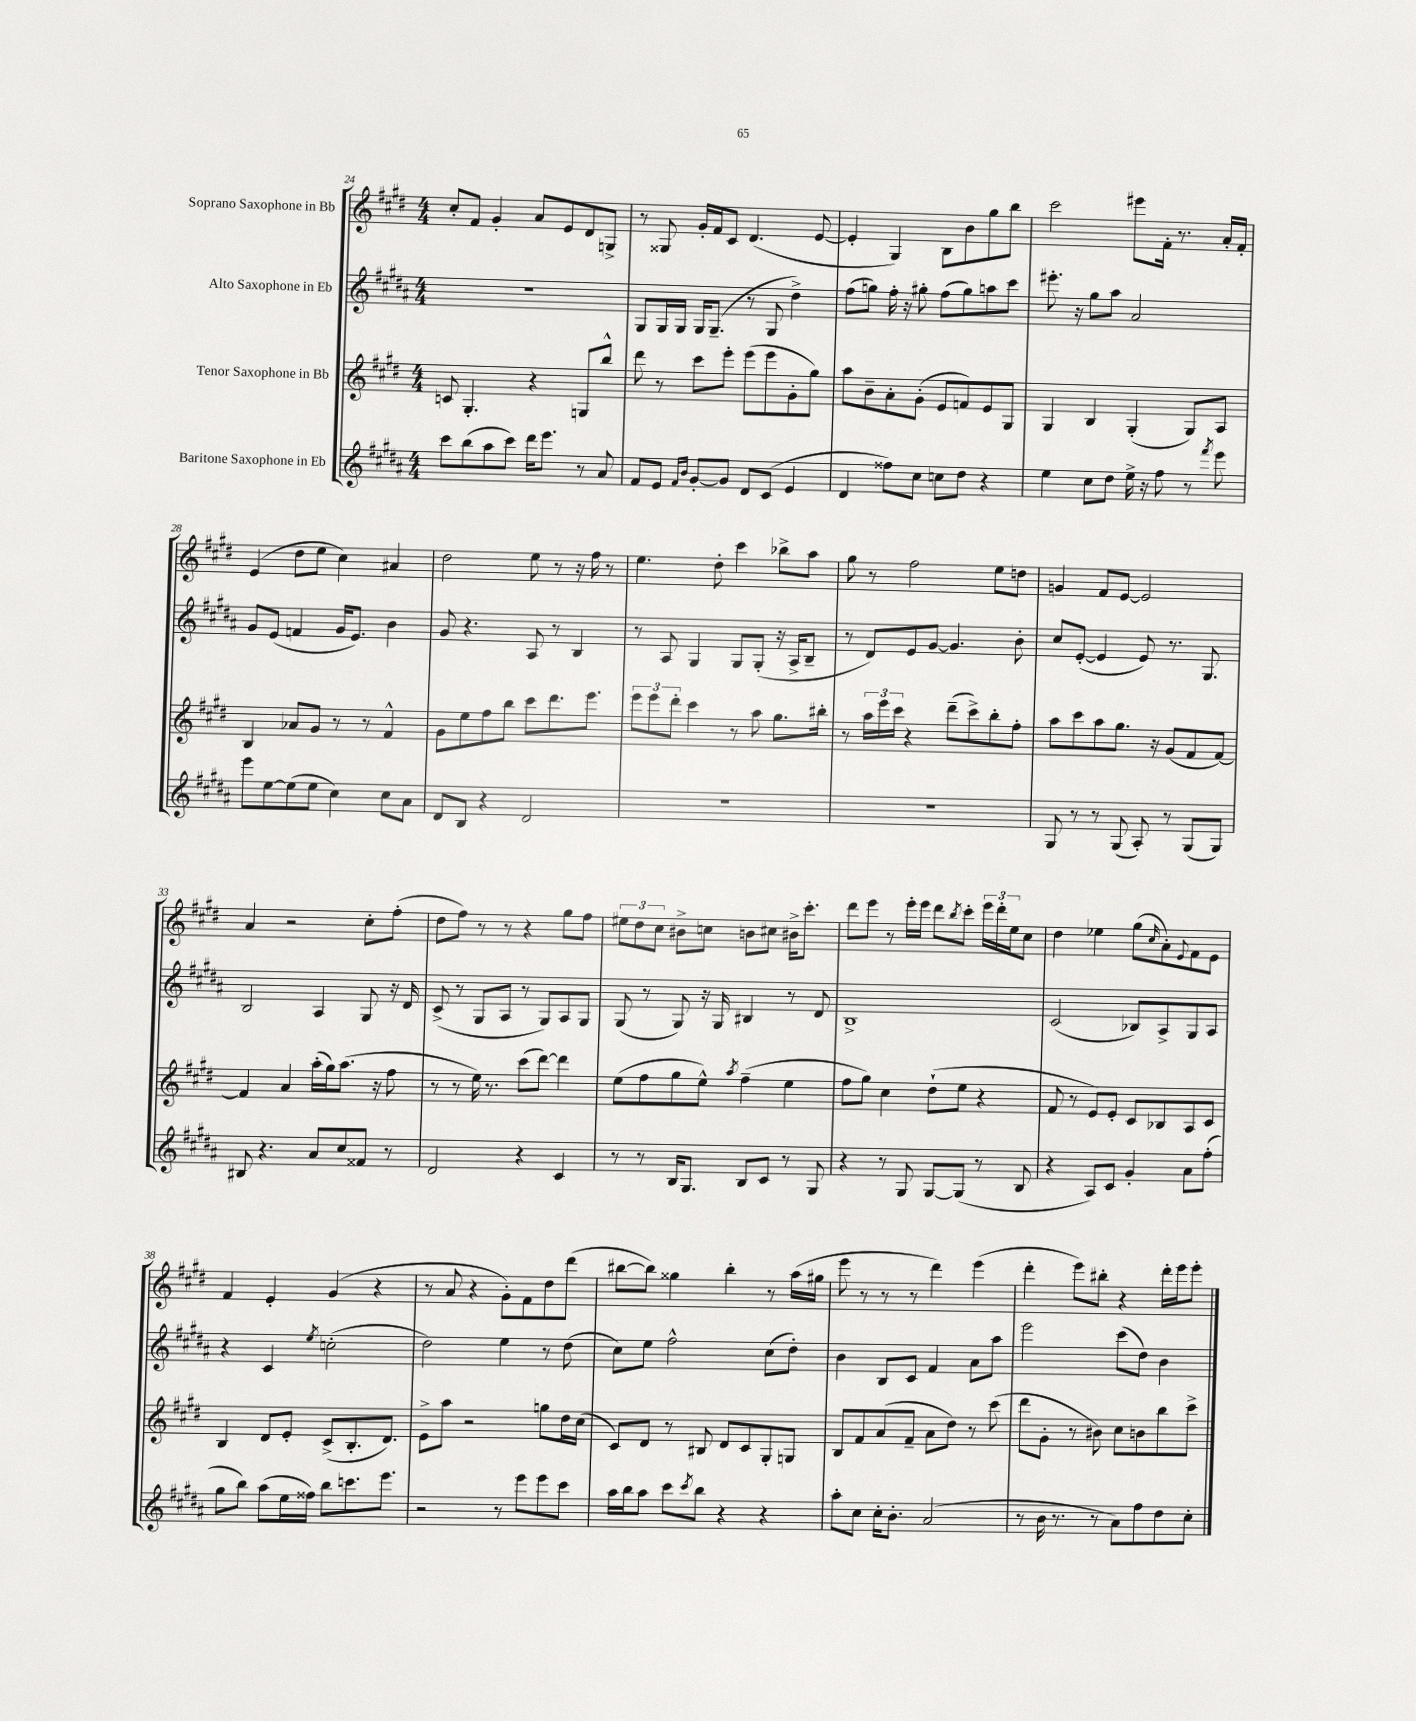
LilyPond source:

<<
\new StaffGroup <<
\new Staff = "s0" \with { instrumentName = "Soprano Saxophone in Bb" } {
    \clef treble \key e \major \numericTimeSignature \time 4/4
    cis''8-. fis'8 gis'4-. a'8 e'8 dis'8 g8-> |
    r8 gisis8 gis'16-. fis'16 cis'8 dis'4.( e'8~ |
    e'4-. gis4) b8 b'8 gis''8 b''8 |
    cis'''2 eis'''8 fis'16-. r8. a'16-. fis'16-. |
    e'4( dis''8 e''8 cis''4) ais'4 |
    dis''2 e''8 r8 r16 fis''16 r8 |
    e''4. dis''8-. cis'''4 bes''8-> a''8 |
    gis''8 r8 fis''2 e''8 d''8 |
    g'4 fis'8 e'8~ e'2 |
    a'4 r2 cis''8-. fis''8-.( |
    dis''8 fis''8) r8 r8 r4 gis''8 fis''8 |
    \tuplet 3/2 { eis''8 dis''8 cis''8 } bis'8-> c''8 b'8 cis''8 bis'16-> cis'''8.-. |
    dis'''8 e'''8 r8 e'''16-. e'''16 dis'''8 \acciaccatura { b''8 } cis'''8-. \tuplet 3/2 { e'''16 dis'''16-. e''16 } cis''8 |
    dis''4 ees''4 gis''8( \grace { cis''16 } a'8-.) \appoggiatura { e'8 } fis'8 e'8 |
    fis'4 e'4-. gis'4( r4 |
    r8 a'8 r4 gis'8-.) fis'8 dis''8 dis'''8( |
    bis''8~ bis''8) gisis''4 bis''4-. r8 a''16( gis''16 |
    e'''8 r8 r8 r8 dis'''4) e'''4( |
    dis'''4-. e'''8) bis''8-. r4 dis'''16-. e'''16 e'''8-. \bar "|." |
}
\new Staff = "s1" \with { instrumentName = "Alto Saxophone in Eb" } {
    \clef treble \key b \major \numericTimeSignature \time 4/4
    R1 |
    gis8 gis16 gis16 gis16 gis8.--( r8 gis8 dis''4->) |
    fis''8( g''8) fis''16-. r16 gis''8-. fis''8( gis''8) a''8 cis'''8 |
    eis'''8.-. r16 gis''8 ais''8 ais'2 |
    gis'8 e'8( f'4 gis'16 e'8.) b'4 |
    gis'8 r4. ais8 r8 b4 |
    r8 ais8 gis4 gis8 gis8-.( r16 ais16-> b8-- |
    r8 dis'8) e'8 gis'8~ gis'4. b'8-. |
    cis''8 e'8~-.( e'4 e'8) r8. gis8. |
    b2 ais4 gis8 r16 dis'16 |
    cis'8->( r8 gis8 ais8 r8 gis8) ais8 gis8 |
    gis8( r8 gis8) r16 gis16 bis4 r8 dis'8 |
    b1-> |
    cis'2( bes8) ais8-> gis8 ais8 |
    r4 cis'4 \acciaccatura { e''8 } c''2-.( |
    dis''2) e''4 r8 dis''8( |
    cis''8) e''8 fis''2-^ cis''8( dis''8-.) |
    b'4 b8 cis'8 fis'4 ais'8 ais''8 |
    e'''2 cis'''8( dis''8) b'4 \bar "|." |
}
\new Staff = "s2" \with { instrumentName = "Tenor Saxophone in Bb" } {
    \clef treble \key e \major \numericTimeSignature \time 4/4
    c'8 gis4.-. r4 g8 b''8-^ |
    dis'''8 r8 cis'''8 e'''8-. e'''8( e'''8 gis'8-. gis''8) |
    a''8 b'8-- a'8-. gis'8-.( e'8 f'8) e'8 gis8 |
    gis4 b4 gis4-.( gis8) a8 |
    b4 aes'8 gis'8 r8 r8 fis'4-^ |
    gis'8 e''8 fis''8 b''8 cis'''8 dis'''8. e'''8. |
    \tuplet 3/2 { e'''8 e'''8 dis'''8-. } cis'''4 r8 a''8 gis''8. bis''16-. |
    r8 \tuplet 3/2 { a''16 e'''16 cis'''16 } r4 dis'''8--( cis'''8->) b''8-. fis''8-. |
    a''8 cis'''8 a''8 gis''8. r16 gis'8( fis'8 fis'8~) |
    fis'4 a'4 a''16-.( gis''16) a''8.( r16 fis''8 |
    r8 r8 e''16) r8. cis'''8( dis'''8~) dis'''4 |
    e''8( fis''8 gis''8 e''8-^) \acciaccatura { a''8 } fis''4--( e''4 |
    fis''8 gis''8) cis''4 dis''8-!( e''8 r4 |
    fis'8 r8 e'8) e'8-. cis'8 bes8 a8 cis'8 |
    b4 dis'8 e'8-. cis'8->( b8.-. dis'8.) |
    e'8-> a''8 r2 g''8 dis''16 cis''16( |
    cis'8) dis'8 r8 bis8 dis'8 cis'8 gis8-. g8 |
    b8 fis'8 a'8( fis'8-- a'8 dis''8) r8 cis'''8( |
    dis'''8 gis'8-. r8 bis'8) cis''8 b'8 b''8 cis'''8-> \bar "|." |
}
\new Staff = "s3" \with { instrumentName = "Baritone Saxophone in Eb" } {
    \clef treble \key b \major \numericTimeSignature \time 4/4
    cis'''8 b''8( ais''8 cis'''8) dis'''16 e'''8. r8 ais'8 |
    fis'8 e'8 \grace { fis'16 b'16 } gis'8~-. gis'8 dis'8 cis'8( e'4 |
    dis'4 fisis''8) cis''8 c''8 dis''8 r4 |
    e''4 cis''8 dis''8 e''16-> r16 fis''8 r8 \acciaccatura { fis'''8 } e'''8 |
    e'''8 e''8~ e''8( e''8 cis''4) cis''8 ais'8 |
    dis'8 b8 r4 dis'2 |
    R1 |
    R1 |
    gis8 r8 r8 gis8( ais8-.) r8 gis8( gis8) |
    bis8 r4. ais'8 cis''8 fisis'8 r8 |
    dis'2 r4 cis'4 |
    r8 r8 b16 gis8. b8 cis'8 r8 gis8 |
    r4 r8 gis8 gis8~ gis8( r8 b8 |
    r4 ais8) cis'8 gis'4-. ais'8 fis''8-.( |
    gis''8 b''8) ais''8( e''16 fisis''16) b''8 c'''8. e'''8. |
    r2 r8 e'''8 e'''8 cis'''8 |
    ais''16 b''16 ais''8 cis'''8 \acciaccatura { cis'''8 } b''8 r4 r4 |
    ais''8-. cis''8 cis''16-. b'8.-. ais'2( |
    r8 b'16 r8. r8 ais'8) fis''8 dis''8 cis''8-. \bar "|." |
}
>>
>>
\layout { \context { \Score currentBarNumber = #24 } }
